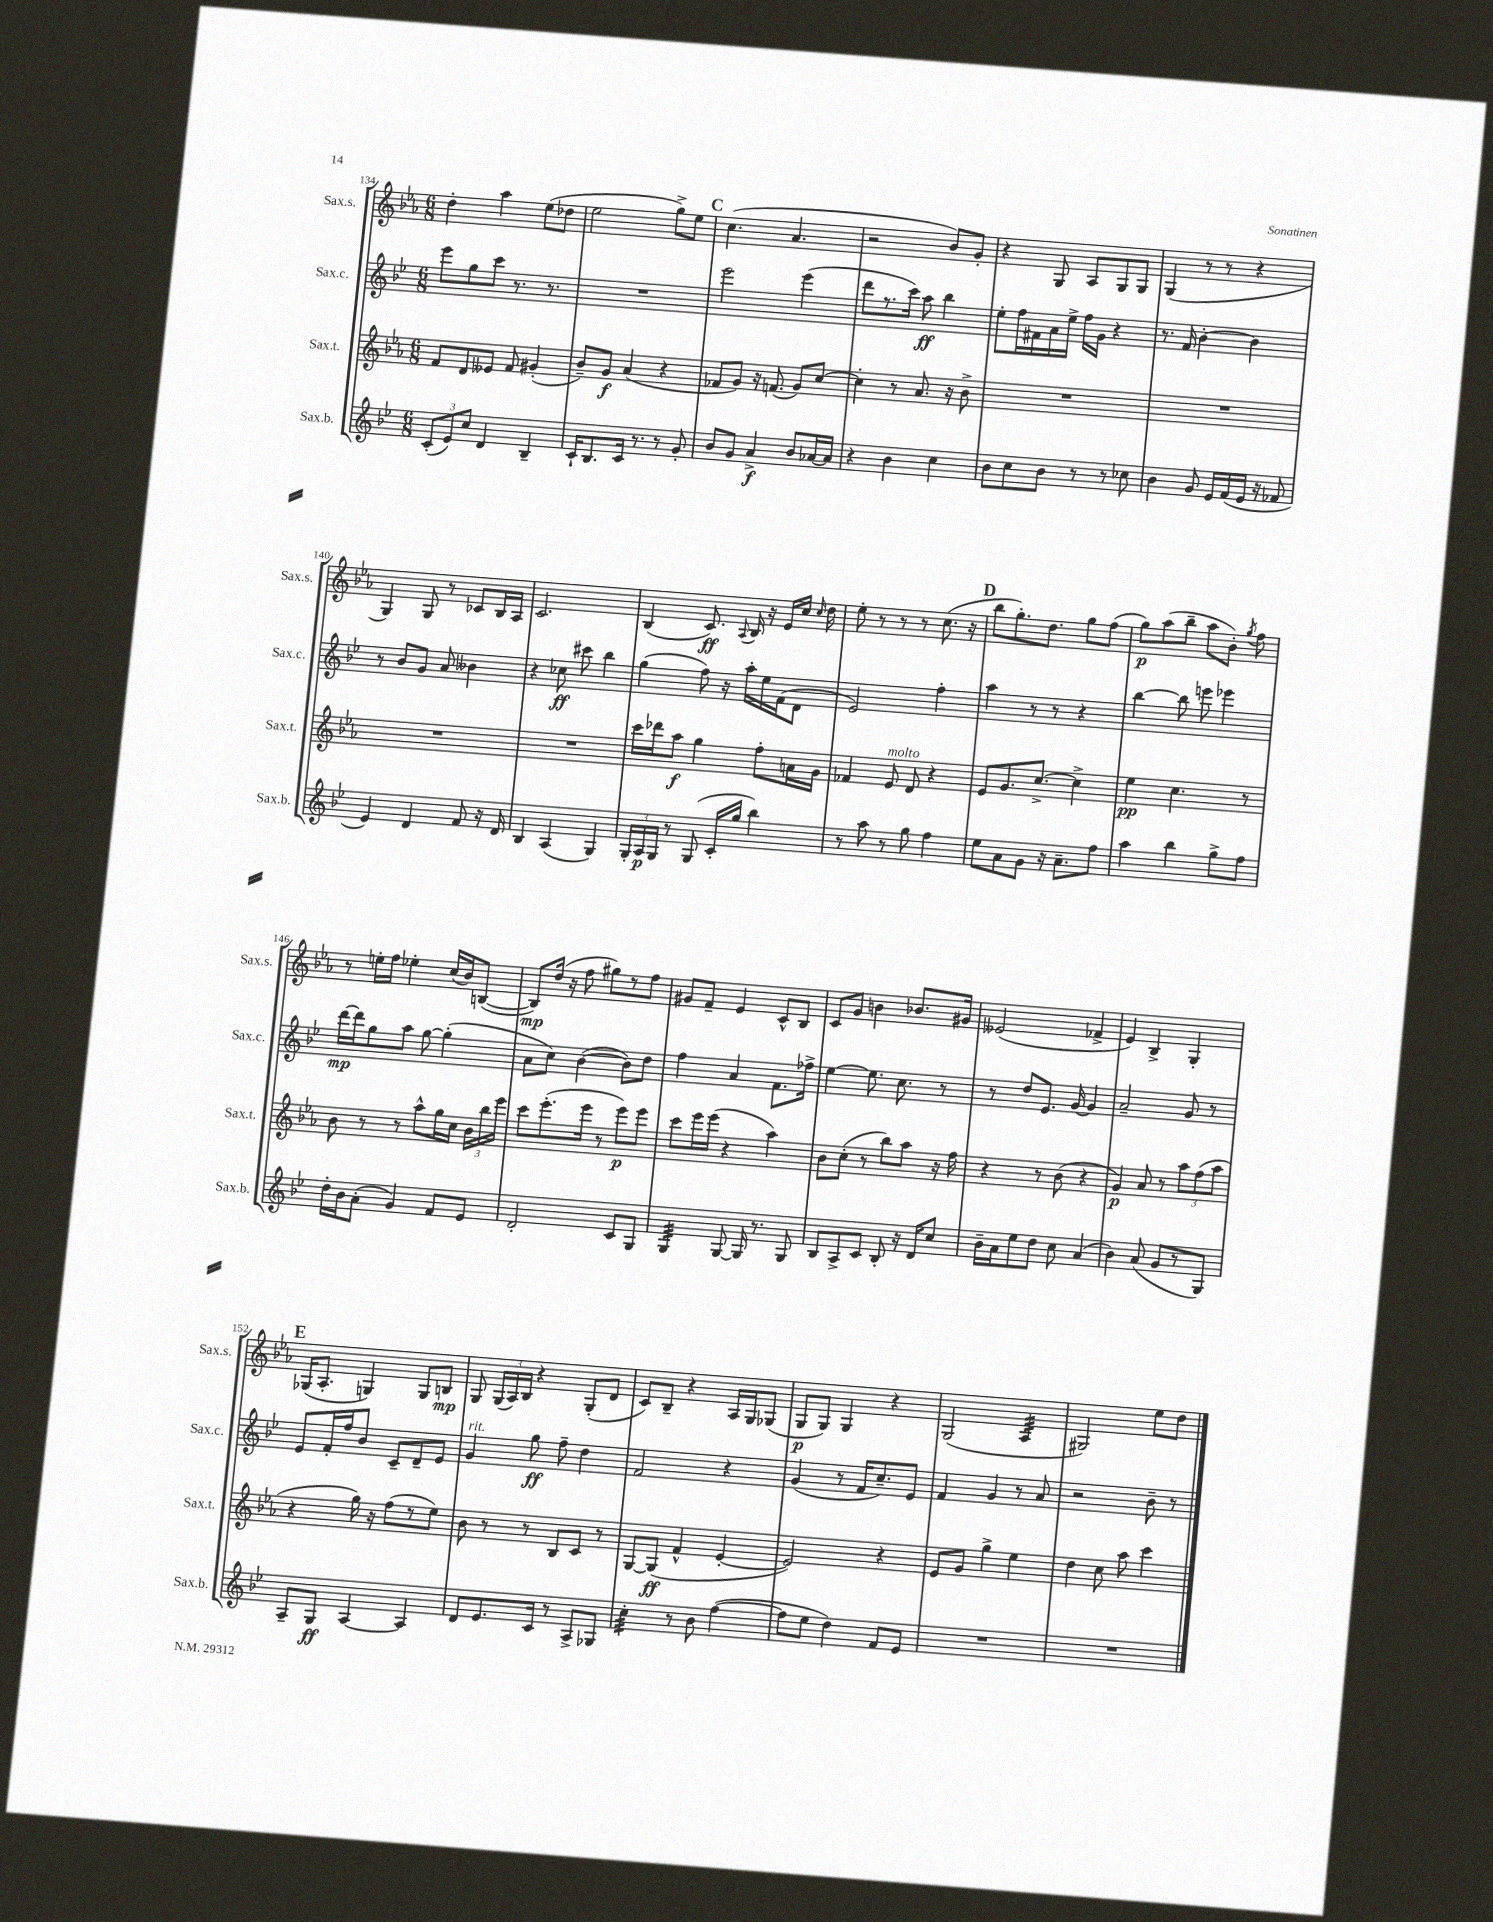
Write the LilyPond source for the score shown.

<<
\new StaffGroup <<
\new Staff = "s0" \with { instrumentName = "Sax.s." shortInstrumentName = "Sax.s." } {
    \clef treble \key ees \major \numericTimeSignature \time 6/8
    \autoBeamOff d''4-. aes''4 ees''8[( des''8] |
    ees''2 g''8[->) ees''8] |
    \mark \markup { \bold "C" } c''4.( aes'4. |
    r2 bes'8[) g'8]-. |
    r4 g8 aes8[ g8 g8] |
    g4( r8 r8 r4 |
    g4) g8 r8 ces'8[ bes16 aes16] |
    c'2. |
    bes4( c'8.\ff) \appoggiatura { aes8 } bes16 r16 ees'16[ c''16] \grace { c''16 } d''16 |
    ees''8-. r8 r8 r8 c''8.( r16 |
    \mark \markup { \bold "D" } bes''8[ g''8.-.) d''8.] g''8[ f''8]( |
    g''8[\p) aes''8( bes''8]-- aes''8[ bes'8]-.) \acciaccatura { g''8 } f''8 |
    r8 e''16[-. f''16] ees''4-. c''16[( bes'16) b8]~( |
    b8[\mp) d''16]( r16 f''8 gis''8[) r8 f''8] |
    gis'8[ f'8]-- ees'4 c'8[-^ bes8] |
    c'8[ g'8] b'4 bes'8.[ gis'16] |
    eeses'2( fes'4-> |
    ees'4) bes4-> g4-. |
    \mark \markup { \bold "E" } ges16[( aes8.]-. g4) g8[ b8]\mp |
    g8 \tuplet 3/2 { g16[( aes16) bes16] } r4 g8[-.( d'8] |
    c'8[) bes8]-- r4 aes16[ g16 ges8]( |
    g8[\p g8]) g4 r4 |
    g2( aes4:32 |
    gis2) ees''8[ d''8] \bar "|." |
}
\new Staff = "s1" \with { instrumentName = "Sax.c." shortInstrumentName = "Sax.c." } {
    \clef treble \key bes \major \numericTimeSignature \time 6/8
    \autoBeamOff ees'''8[ g''8 c'''8] r8. r8. |
    R2. |
    \mark \markup { \bold "C" } ees'''2 ees'''4( |
    d'''8[ r8. c'''16]) a''8\ff bes''4 |
    ees''8[-. f''16 fis'16 a'16 ees''16]-> f''16[ g'16] r4 |
    r8. f'16 bes'4~-. bes'4 |
    r8 bes'8[ g'8] a'8 beses'4 |
    r4 ces''8\ff cis'''8 bes''4 |
    g''4( f''8) r16 a''16[-. ees''16 f'16( d'8] |
    ees'2) f''4-. |
    \mark \markup { \bold "D" } a''4 r8 r8 r4 |
    bes''4~ bes''8 e'''8 ees'''4 |
    d'''16[~\mp d'''16 g''8 a''8] g''8~ g''4-.( |
    a'8[ c''8]) bes'4~( bes'8[) d''8] |
    f''4 a'4 f'8.[ fes''16]-> |
    ees''4~ ees''8. c''8. r8 |
    r8 d''8[ ees'8.] g'16~ g'4 |
    a'2-- g'8 r8 |
    \mark \markup { \bold "E" } ees'8[ f'16-. f''16 bes'8] c'8[-- d'8-- ees'8] |
    g'4^\markup { \italic "rit." } g''8\ff f''8-- d''4 |
    f'2 r4 |
    g'4( r8 f'16[ c''8.--) ees'8] |
    f'4 g'4 r8 a'8 |
    r2 bes'8-- r8 \bar "|." |
}
\new Staff = "s2" \with { instrumentName = "Sax.t." shortInstrumentName = "Sax.t." } {
    \clef treble \key ees \major \numericTimeSignature \time 6/8
    \autoBeamOff f'8[ d'8 eeses'8] f'8 gis'4-.( |
    bes'8[--) g'8]\f aes'4( r4 |
    \mark \markup { \bold "C" } fes'8[ g'8]) r16 f'8.( g'8[) c''8]~ |
    c''4-. r8 aes'8. r16 bes'8-> |
    R2. |
    R2. |
    R2. |
    R2. |
    c'''16[ des'''16 aes''8]\f g''4 f''8[-. a'16 g'16] |
    fes'4 ees'8^\markup { \italic "molto" } d'8 r4 |
    \mark \markup { \bold "D" } ees'8[ g'8. c''8.]~-> c''4-> |
    ees''4\pp c''4. r8 |
    bes'8 r8 r8 aes''8[-^ g''16 c''16] \tuplet 3/2 { bes'16[ bes''16 ees'''16] } |
    c'''8[ ees'''8.-.( ees'''16] r8 ees'''8[\p) ees'''8] |
    c'''8[ ees'''16 ees'''16]( r4 aes''4) |
    bes'8[ c''8]-.( r8 bes''8[) aes''8] r16 f''16 |
    r4 r8 bes'8( r4 |
    g'4\p) aes'8 r8 \tuplet 3/2 { aes''8[ f''8( aes''8] } |
    \mark \markup { \bold "E" } r4 g''16) r16 f''8[( r8 ees''8]) |
    bes'8 r8 r8 bes8[ c'8] r8 |
    g8[~ g8]\ff( f'4-^ ees'4~-. |
    ees'2) r4 |
    ees'8[ g'8] g''4-> ees''4 |
    d''4 c''8 aes''8 c'''4 \bar "|." |
}
\new Staff = "s3" \with { instrumentName = "Sax.b." shortInstrumentName = "Sax.b." } {
    \clef treble \key bes \major \numericTimeSignature \time 6/8
    \autoBeamOff \tuplet 3/2 { c'8[-.( ees'8) c''8] } d'4 bes4-- |
    c'16[-! bes8. c'16] r8. r8 g'8-. |
    \mark \markup { \bold "C" } bes'8[ g'8] a'4->\f bes'8[ aes'16~ aes'16] |
    r4 bes'4 c''4 |
    bes'8[ c''8 bes'8] r8 r8 ces''8 |
    bes'4 g'8 ees'16[ f'16( ees'16] r16 fes'8 |
    ees'4) d'4 f'8 r16 d'16 |
    bes4 a4( g4) |
    \tuplet 3/2 { g16[-. a16\p g16] } r8 g8( c'16[-. g''16] bes''4) |
    r8 a''8 r8 g''8 f''4 |
    \mark \markup { \bold "D" } ees''8[ a'8 g'8] r16 a'8.[-- f''8] |
    a''4 bes''4 g''8[-> f''8] |
    d''16[-. bes'16 a'8]-.( g'4) f'8[ ees'8] |
    d'2-. c'8[ g8] |
    g4:32 g8~ g16 r8. g8 |
    bes8[ a8-> c'8] bes8-. r16 d'16[ c''8] |
    bes'16[-- a'16 ees''8 d''8] c''8 a'4( |
    bes'4) a'8( g'8[ r8 g8]) |
    \mark \markup { \bold "E" } a8[-- g8]\ff a4~ a4 |
    d'8[ ees'8. c'16] r8 a8[-> ges8] |
    c''4:32-. r8 bes'8 f''4~( |
    f''8[ ees''8] d''4) f'8[ ees'8] |
    R2. |
    R2. \bar "|." |
}
>>
>>
\layout { \context { \Score currentBarNumber = #134 } }
